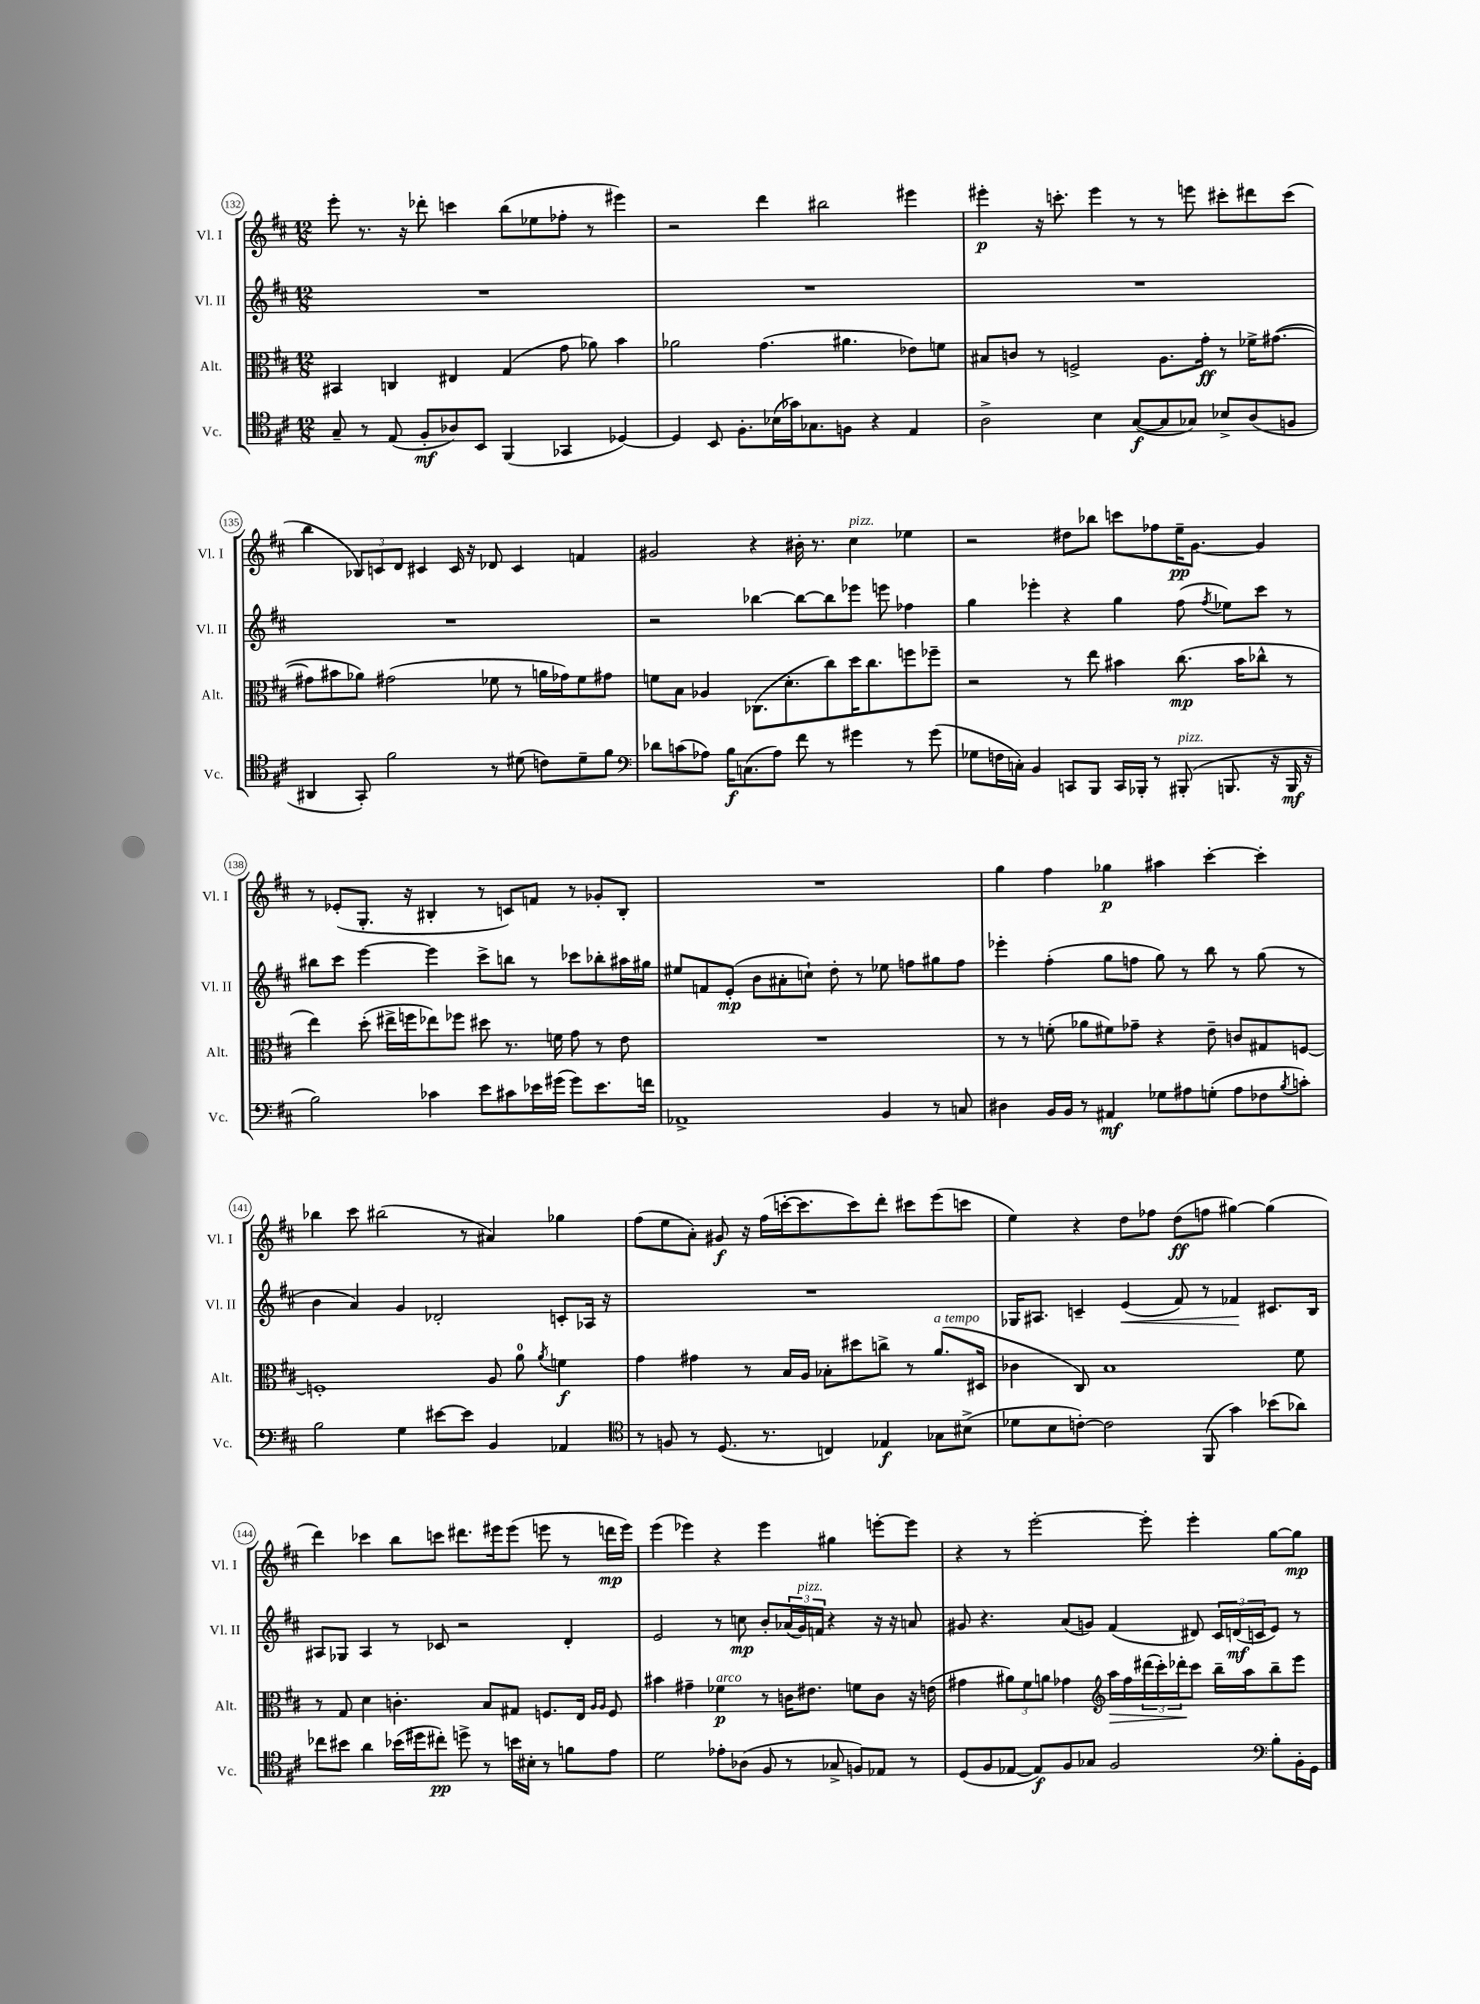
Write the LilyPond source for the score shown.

<<
\new StaffGroup <<
\new Staff = "s0" \with { instrumentName = "Vl. I" shortInstrumentName = "Vl. I" } {
    \clef treble \key d \major \numericTimeSignature \time 12/8
    e'''8-. r8. r16 des'''8-. c'''4 b''8( ees''8 fes''8-. r8 eis'''4) |
    r2 d'''4 bis''2 eis'''4 |
    eis'''4-.\p r16 c'''8.-. eis'''4 r8 r8 e'''8 cis'''8-. dis'''8 cis'''8( |
    b''4 \tuplet 3/2 { bes8) c'8 d'8 } cis'4 cis'16 r16 des'8 cis'4 f'4 |
    gis'2 r4 bis'16-. r8. cis''4^\markup { \italic "pizz." } ees''4 |
    r2 dis''8 bes''8 c'''8 fes''8 e''16--\pp g'8.~ g'4 |
    r8 ees'8-.( g8.-. r16 bis4-. r8 c'8) f'8 r8 ges'8-. bis8-. |
    R1. |
    g''4 fis''4 ges''4\p ais''4 cis'''4~-. cis'''4-. |
    bes''4 cis'''8 bis''2( r8 ais'4) ges''4 |
    fis''8( e''8 a'8-.) gis'8\f r16 fis''16( c'''16~-. c'''8. c'''8) d'''8-. cis'''8 e'''8( c'''8 |
    e''4) r4 d''8 fes''8 d''8\ff( f''8 gis''4~) gis''4( |
    d'''4) ces'''4 b''8 c'''8 dis'''8. eis'''16 eis'''8( e'''8 r8 d'''16\mp e'''16) |
    e'''4( ees'''4) r4 ees'''4 gis''4 e'''8~-. e'''8 |
    r4 r8 e'''2~-. e'''8-. e'''4-. g''8~ g''8\mp \bar "|." |
}
\new Staff = "s1" \with { instrumentName = "Vl. II" shortInstrumentName = "Vl. II" } {
    \clef treble \key d \major \numericTimeSignature \time 12/8
    R1. |
    R1. |
    R1. |
    R1. |
    r2 bes''4~ bes''8~ bes''8 ees'''8 e'''8 fes''4 |
    g''4 ees'''4-. r4 g''4 fis''8( \acciaccatura { fis''8 } ees''8) cis'''8 r8 |
    bis''8 cis'''8 e'''4~ e'''4 cis'''8-> b''8 r8 ces'''8 bes''8-. ais''16 gis''16 |
    eis''8 f'8 e'8-.\mp( b'8 ais'8-. c''8-!) d''8-. r8 ees''8 f''8 gis''8 f''8 |
    ees'''4-. fis''4-.( g''8 f''8 g''8) r8 b''8 r8 g''8( r8 |
    b'4 a'4) g'4 des'2-. c'8-. aes16 r16 |
    R1. |
    ges16 ais8. c'4-- e'4\<( fis'8) r8 fes'4\! cis'8. b16 |
    ais8 ges8 ais4 r8 ces'8 r2 d'4-. |
    e'2 r8 c''8\mp b'8-. \tuplet 3/2 { aes'16( g'16^\markup { \italic "pizz." }) f'16 } r4 r16 r16 a'8 |
    gis'8 r4. a'8( g'8) fis'4( dis'8) \tuplet 3/2 { cis'16 d'16\mf( c'16 } e'8) r8 \bar "|." |
}
\new Staff = "s2" \with { instrumentName = "Alt." shortInstrumentName = "Alt." } {
    \clef alto \key d \major \numericTimeSignature \time 12/8
    bis,4 c4 eis4 g4( g'8 aes'8) b'4 |
    aes'2 g'4.( ais'4. ees'8) f'8 |
    bis8 c'8 r8 f2-> a8. g'16-.\ff r8 fes'16-> gis'8.~( |
    gis'8 bis'8 aes'8) gis'2( fes'8 r8 a'16 ges'16) fes'8 gis'8 |
    f'8 b8 aes4 ces8.( d'8.-. cis''8) d''16 cis''8. f''8 fes''8-- |
    r2 r8 e''8 bis'4 cis''8.\mp( bis'16 ces''8-^ r8 |
    e''4) d''8-.( eis''16-> f''16 ees''8) fes''8 dis''8 r8. f'16 g'8 r8 e'8 |
    R1. |
    r8 r8 f'8-.( aes'8 fis'8) ges'8-- r4 e'8-- c'8 gis8 f8~ |
    f1-. a8 a'8-0 \acciaccatura { a'8 } f'4\f |
    g'4 gis'4 r8 b16 a16 bes8-. dis''8 c''8-> r8 a'8.^\markup { \italic "a tempo" }( dis16 |
    ces'4 cis8) b1 fis'8 |
    r8 g8 d'4 c'4.-. b8 gis8 f8. e16 \grace { a16 a16 } f8 |
    bis'4 gis'4-- fes'4\p^\markup { \italic "arco" } r8 c'16 eis'8. f'8 c'8 r16 e'16( |
    gis'4 \tuplet 3/2 { ais'8) fis'8 a'8 } ges'4 \clef treble a''16\> fis''16 \tuplet 3/2 { dis'''16( cis'''16-.) des'''16-.\! } cis'''8 b''16-- a''16 b''8-- e'''8 \bar "|." |
}
\new Staff = "s3" \with { instrumentName = "Vc." shortInstrumentName = "Vc." } {
    \clef tenor \key d \major \numericTimeSignature \time 12/8
    g8-- r8 e8( fis8-.\mf aes8) b,8 fis,4( ges,4 des4~) |
    des4 b,8 fis8.-. bes16( ges'16) ges8. f8 r4 e4 |
    a2-> b4 g8~\f( g8 ges8) bes8-> a8( f8 |
    ais,4 g,8-.) fis'2 r8 dis'8( c'8) dis'8-- fis'8 |
    \clef bass des'8 c'8( aes8) b16\f c8.( aes8) fis'8 r8 gis'4 r8 gis'8( |
    ges8 f16 c16-.) b,4 c,8 b,,8 c,16 bes,,16-. r8 bis,,8-.^\markup { \italic "pizz." }( b,,8. r16 b,,16\mf r16 |
    b2) ces'4 e'8 cis'8 ees'16 gis'16( gis'8) ees'8. f'16 |
    aes,1-> b,4 r8 c8 |
    dis4 b,16 b,16 r8 ais,4\mf ges8 ais8 g8-.( ais8 fes8 \acciaccatura { b8 } c'8-.) |
    b2 g4 eis'8~ eis'8 b,4 aes,4 |
    \clef tenor r8 f8 r8 d8.( r8. c4) ees4\f ges8 bis8->( |
    des'8 b8 c'8~-.) c'2 fis,8( g'4) bes'8( aes'8) |
    ces''8 bis'8 a'4 bes'16( dis''16 cis''8-.\pp) d''8-> r8 b'16 bis16-. r8 f'8 e'8 |
    d'2 ees'8-. aes8( fis8 r8 ges8-> f8) ees8 r8 |
    d8( fis8 ees8~ ees8\f) fis8 ges8 fis2 \clef bass b8-. b,16-. g,16 \bar "|." |
}
>>
>>
\layout { \context { \Score currentBarNumber = #132 \override BarNumber.stencil = #(make-stencil-circler 0.1 0.3 ly:text-interface::print) } }
